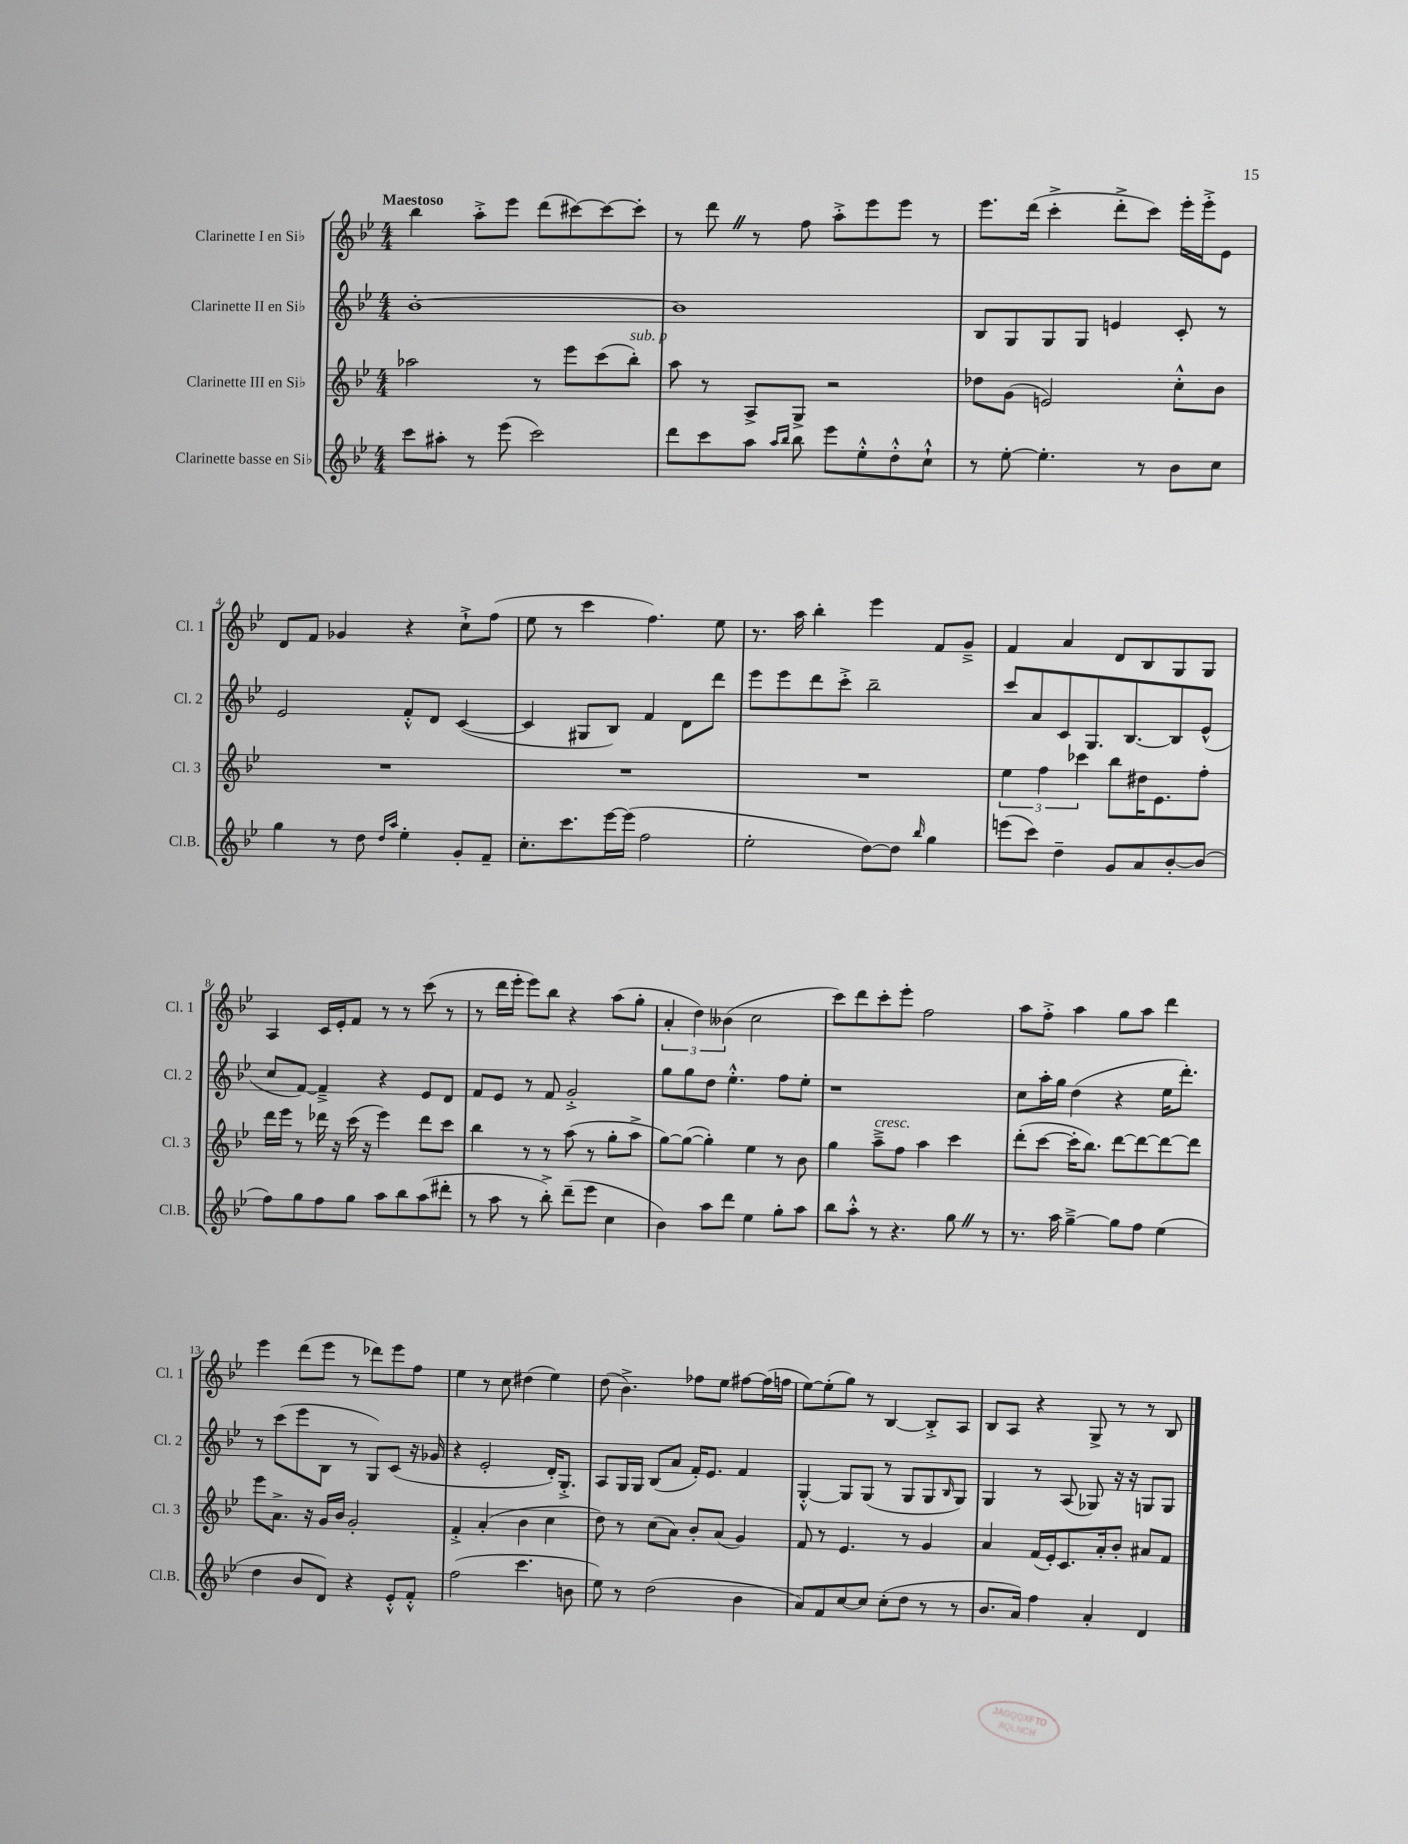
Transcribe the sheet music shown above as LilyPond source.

<<
\new StaffGroup <<
\new Staff = "s0" \with { instrumentName = "Clarinette I en Sib" shortInstrumentName = "Cl. 1" } {
    \clef treble \key bes \major \numericTimeSignature \time 4/4 \tempo "Maestoso"
    bes''4 a''8-.-> ees'''8 d'''8( cis'''8~) cis'''8~ cis'''8-. |
    r8 d'''8 \once \override BreathingSign.text = \markup { \musicglyph "scripts.caesura.straight" } \breathe r8 f''8 a''8-.-> ees'''8 ees'''8 r8 |
    ees'''8. d'''16( c'''4-.-> d'''8-.-> c'''8) ees'''16-. ees'''16-.-> ees'8 |
    d'8 f'8 ges'4 r4 c''8-!-> f''8( |
    ees''8 r8 c'''4 f''4.) ees''8 |
    r8. a''16 bes''4-. ees'''4 f'8 g'8---> |
    f'4 a'4 d'8 bes8 g8 g8 |
    a4 c'16 ees'16-. f'8 r8 r8 c'''8( r8 |
    r8 d'''16 ees'''16-. ees'''8) bes''8 r4 a''8( g''8-. |
    \tuplet 3/2 { a'4-. d''4) beses'4( } c''2 |
    c'''8) d'''8 c'''8-. ees'''8-. f''2 |
    a''8 f''8-.-> a''4 g''8 a''8 d'''4 |
    ees'''4 d'''8( ees'''8 r8 des'''8) ees'''8 f''8 |
    ees''4 r8 c''8 dis''4( ees''4) |
    d''8( bes'4.->) fes''8 ees''8 fis''8~ fis''16( f''16 |
    ees''8~) ees''8-.( g''8) r8 bes4~ bes8-.-> a8 |
    bes8 a8 r4 g8-> r8 r8 bes8 \bar "|." |
}
\new Staff = "s1" \with { instrumentName = "Clarinette II en Sib" shortInstrumentName = "Cl. 2" } {
    \clef treble \key bes \major \numericTimeSignature \time 4/4
    bes'1~-. |
    bes'1 |
    bes8 g8 g8 g8 e'4 c'8-. r8 |
    ees'2 f'8-.-^ d'8 c'4~( |
    c'4 gis8 bes8) f'4 d'8 d'''8 |
    ees'''8 ees'''8 d'''8 c'''8-.-> bes''2-- |
    c'''8 a'8 c'8 g8. bes8.~ bes8 ees'8-^( |
    c''8 f'8~) f'4---> r4 ees'8 d'8 |
    f'8 ees'8 r8 f'8 g'2-.-> |
    g''8 g''8 d''8 ees''4.-.-^ f''8 ees''8-. |
    r1 |
    c''8 a''16-. g''16 d''4( r4 ees''16 d'''8.-.) |
    r8 c'''8( ees'''8 bes8 r8 g8) c'8( r16 ges'16 |
    r4 ees'2-. d'16-.) g8.-.-> |
    a8 g16 g16 bes8( a'8 f'16-.) ees'8. f'4 |
    g4~-.-^ g8 g8( r8 g8 g8 \grace { bes16 } g8) |
    g4 r8 a8( ges8) r16 r16 g8 g8 \bar "|." |
}
\new Staff = "s2" \with { instrumentName = "Clarinette III en Sib" shortInstrumentName = "Cl. 3" } {
    \clef treble \key bes \major \numericTimeSignature \time 4/4
    aes''2 r8 ees'''8 c'''8( bes''8-.^\markup { \italic "sub. p" }) |
    a''8 r8 a8-> g8-> r2 |
    des''8 g'8( e'2) c''8-.-^ bes'8 |
    R1 |
    R1 |
    R1 |
    \tuplet 3/2 { ees''4 f''4 ces'''4 } bes''8 dis''16 ees'8. f''8-. |
    d'''16 ees'''16 r8 des'''16 r16 c'''16( r16 ees'''4) des'''8 c'''8 |
    bes''4 r8 r8 a''8( r8 g''8-. a''8-> |
    g''8~) g''8~( g''4-.) ees''4 r8 bes'8 |
    g''4 a''8--->^\markup { \italic "cresc." } f''8 a''4 c'''4 |
    d'''8-.( c'''8~ c'''16-. bes''8.) d'''8~ d'''8~ d'''8~ d'''8 |
    ees'''8 a'8.-> r16 g'16 bes'16 g'2-. |
    f'4-.-> a'4-.( bes'4 c''4 |
    d''8) r8 c''8( a'8) bes'8-. a'8( g'4) |
    f'8 r8 ees'4. r8 g'4 |
    a'4 f'16( ees'16-.) c'8. a'16-. bes'8-. ais'8 f'8 \bar "|." |
}
\new Staff = "s3" \with { instrumentName = "Clarinette basse en Sib" shortInstrumentName = "Cl.B." } {
    \clef treble \key bes \major \numericTimeSignature \time 4/4
    c'''8 ais''8-. r8 ees'''8( c'''2) |
    d'''8 c'''8 a''8 \grace { a''16 bes''16 } bes''8 ees'''8 ees''8-.-^ d''8-.-^ c''8-!-^ |
    r8 ees''8~-. ees''4.-. r8 bes'8 c''8 |
    g''4 r8 d''8 \grace { d''16 a''16 } ees''4-. g'8-. f'8-- |
    c''8.-. c'''8. ees'''16~ ees'''16( f''2 |
    ees''2-. d''8~) d''8 \grace { bes''16 } g''4 |
    e'''8( c'''8) d''4-- g'8 a'8 bes'8~-. bes'8( |
    f''8) g''8 f''8 g''8 a''8 bes''8 a''8( dis'''8-. |
    r8 a''8 r8 bes''8-.->) d'''8--( ees'''8 c''4 |
    bes'4) a''8 d'''8 ees''4 g''8-. a''8 |
    bes''8 a''8-.-^ r8 r4. g''8 \once \override BreathingSign.text = \markup { \musicglyph "scripts.caesura.straight" } \breathe r8 |
    r8. a''16 g''4~---> g''8 f''8 ees''4( |
    d''4 bes'8 d'8) r4 ees'8-.-^ f'8-.-^ |
    f''2( c'''4. b'8 |
    ees''8) r8 d''2( bes'4 |
    a'8) f'8 c''8~ c''8 c''8-.( d''8 r8 r8 |
    bes'8. a'16) f''4 a'4-. d'4 \bar "|." |
}
>>
>>
